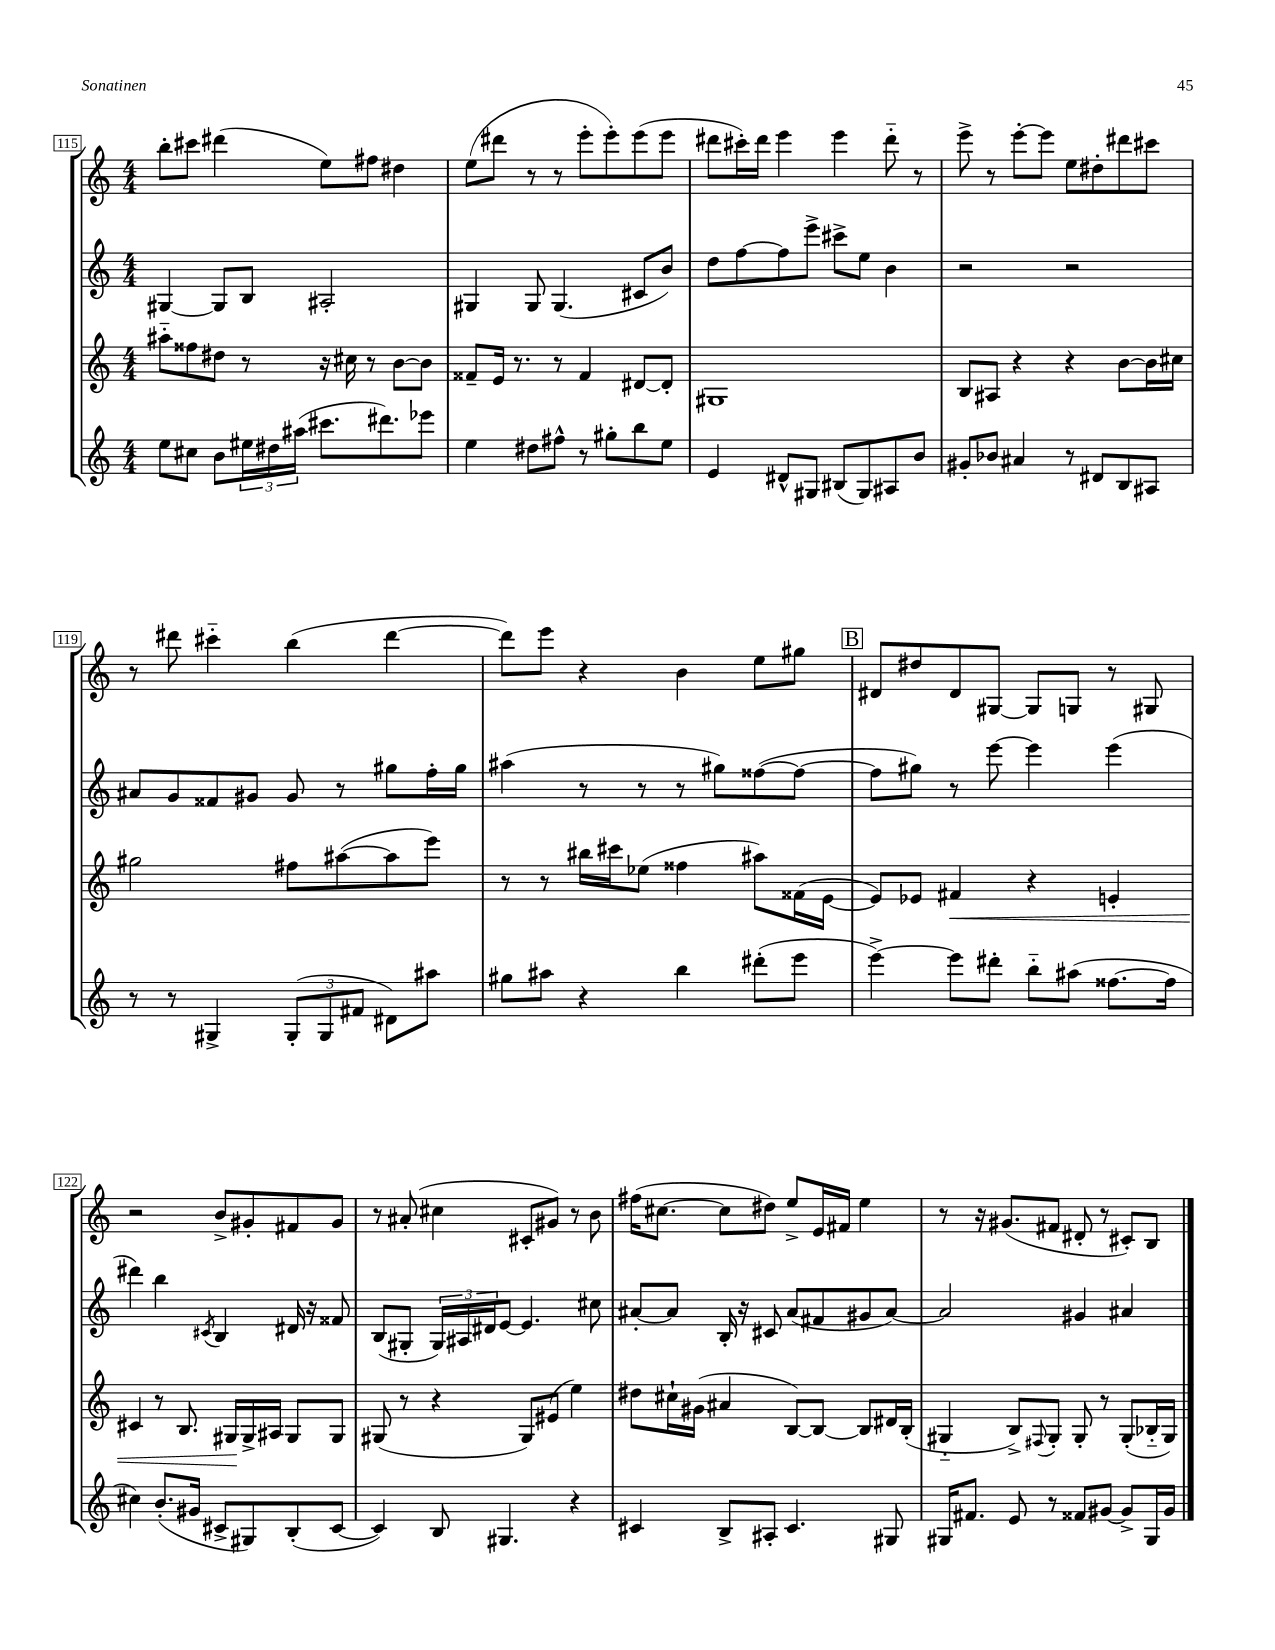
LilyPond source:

<<
\new StaffGroup <<
\new Staff = "s0" {
    \clef treble \key c \major \numericTimeSignature \time 4/4
    b''8-. cis'''8 dis'''4( e''8) fis''8 dis''4 |
    e''8( dis'''8 r8 r8 e'''8-. e'''8-.) e'''8( e'''8 |
    dis'''8 cis'''16-.) dis'''16 e'''4 e'''4 dis'''8-_ r8 |
    e'''8-> r8 e'''8~-. e'''8 e''8 dis''8-. dis'''8 cis'''8 |
    r8 dis'''8 cis'''4-_ b''4( dis'''4~ |
    dis'''8) e'''8 r4 b'4 e''8 gis''8 |
    \mark \markup { \box "B" } dis'8 dis''8 dis'8 gis8~ gis8 g8 r8 gis8 |
    r2 b'8-> gis'8-. fis'8 gis'8 |
    r8 ais'8-.( cis''4 cis'8-. gis'8) r8 b'8 |
    fis''16( cis''8.~ cis''8 dis''8) e''8-> e'16 fis'16 e''4 |
    r8 r16 gis'8.( fis'8 dis'8-. r8 cis'8-.) b8 \bar "|." |
}
\new Staff = "s1" {
    \clef treble \key c \major \numericTimeSignature \time 4/4
    gis4~ gis8 b8 ais2-. |
    gis4 gis8 gis4.( cis'8 b'8) |
    d''8 f''8~ f''8 e'''8-> cis'''8-> e''8 b'4 |
    r2 r2 |
    ais'8 g'8 fisis'8 gis'8 gis'8 r8 gis''8 f''16-. gis''16 |
    ais''4( r8 r8 r8 gis''8) fisis''8~( fisis''8~ |
    \mark \markup { \box "B" } fisis''8 gis''8) r8 e'''8~ e'''4 e'''4( |
    dis'''4) b''4 \acciaccatura { cis'8 } b4 dis'16 r16 fisis'8 |
    b8( gis8-. \tuplet 3/2 { gis16) ais16 dis'16 } e'8~ e'4. cis''8 |
    ais'8~-. ais'8 b16-. r16 cis'8 ais'8( fis'8 gis'8 ais'8~) |
    ais'2 gis'4 ais'4 \bar "|." |
}
\new Staff = "s2" {
    \clef treble \key c \major \numericTimeSignature \time 4/4
    ais''8-_ fisis''8 dis''8 r8 r16 cis''16 r8 b'8~ b'8 |
    fisis'8-- e'16 r8. r8 fisis'4 dis'8~ dis'8-. |
    gis1 |
    b8 ais8 r4 r4 b'8~ b'16 cis''16 |
    gis''2 fis''8 ais''8~( ais''8 e'''8) |
    r8 r8 bis''16 cis'''16 ees''8( fisis''4 ais''8) fisis'16( e'16~ |
    \mark \markup { \box "B" } e'8) ees'8 fis'4\< r4 e'4-. |
    cis'4 r8 b8. gis16\! gis16-> ais16 gis8 gis8 |
    gis8( r8 r4 gis8) eis'8( e''4) |
    dis''8 cis''16-! gis'16( ais'4 b8~) b8~ b8 dis'16 b16-.( |
    gis4-_ b8->) \appoggiatura { fis8 } gis8-. gis8-. r8 gis8-.( bes16-_ gis16) \bar "|." |
}
\new Staff = "s3" {
    \clef treble \key c \major \numericTimeSignature \time 4/4
    e''8 cis''8 b'8 \tuplet 3/2 { eis''16 dis''16 ais''16( } cis'''8. dis'''8.) ees'''8 |
    e''4 dis''8 fis''8-^ r8 gis''8-. b''8 e''8 |
    e'4 dis'8-^ gis8 bis8( gis8) ais8 b'8 |
    gis'8-. bes'8 ais'4 r8 dis'8 b8 ais8 |
    r8 r8 gis4-> \tuplet 3/2 { gis8-.( gis8 fis'8 } dis'8) ais''8 |
    gis''8 ais''8 r4 b''4 dis'''8-.( e'''8 |
    \mark \markup { \box "B" } e'''4~->) e'''8 dis'''8-. b''8-_ ais''8( fisis''8.~ fisis''16 |
    cis''4) b'8.-.( gis'16 cis'8-> gis8) b8-.( cis'8~ |
    cis'4) b8 gis4. r4 |
    cis'4 b8-> ais8-. cis'4. gis8 |
    gis16 fis'8. e'8 r8 fisis'8 gis'8~ gis'8-> gis16 gis'16 \bar "|." |
}
>>
>>
\layout { \context { \Score currentBarNumber = #115 \override BarNumber.stencil = #(make-stencil-boxer 0.1 0.3 ly:text-interface::print) } }
